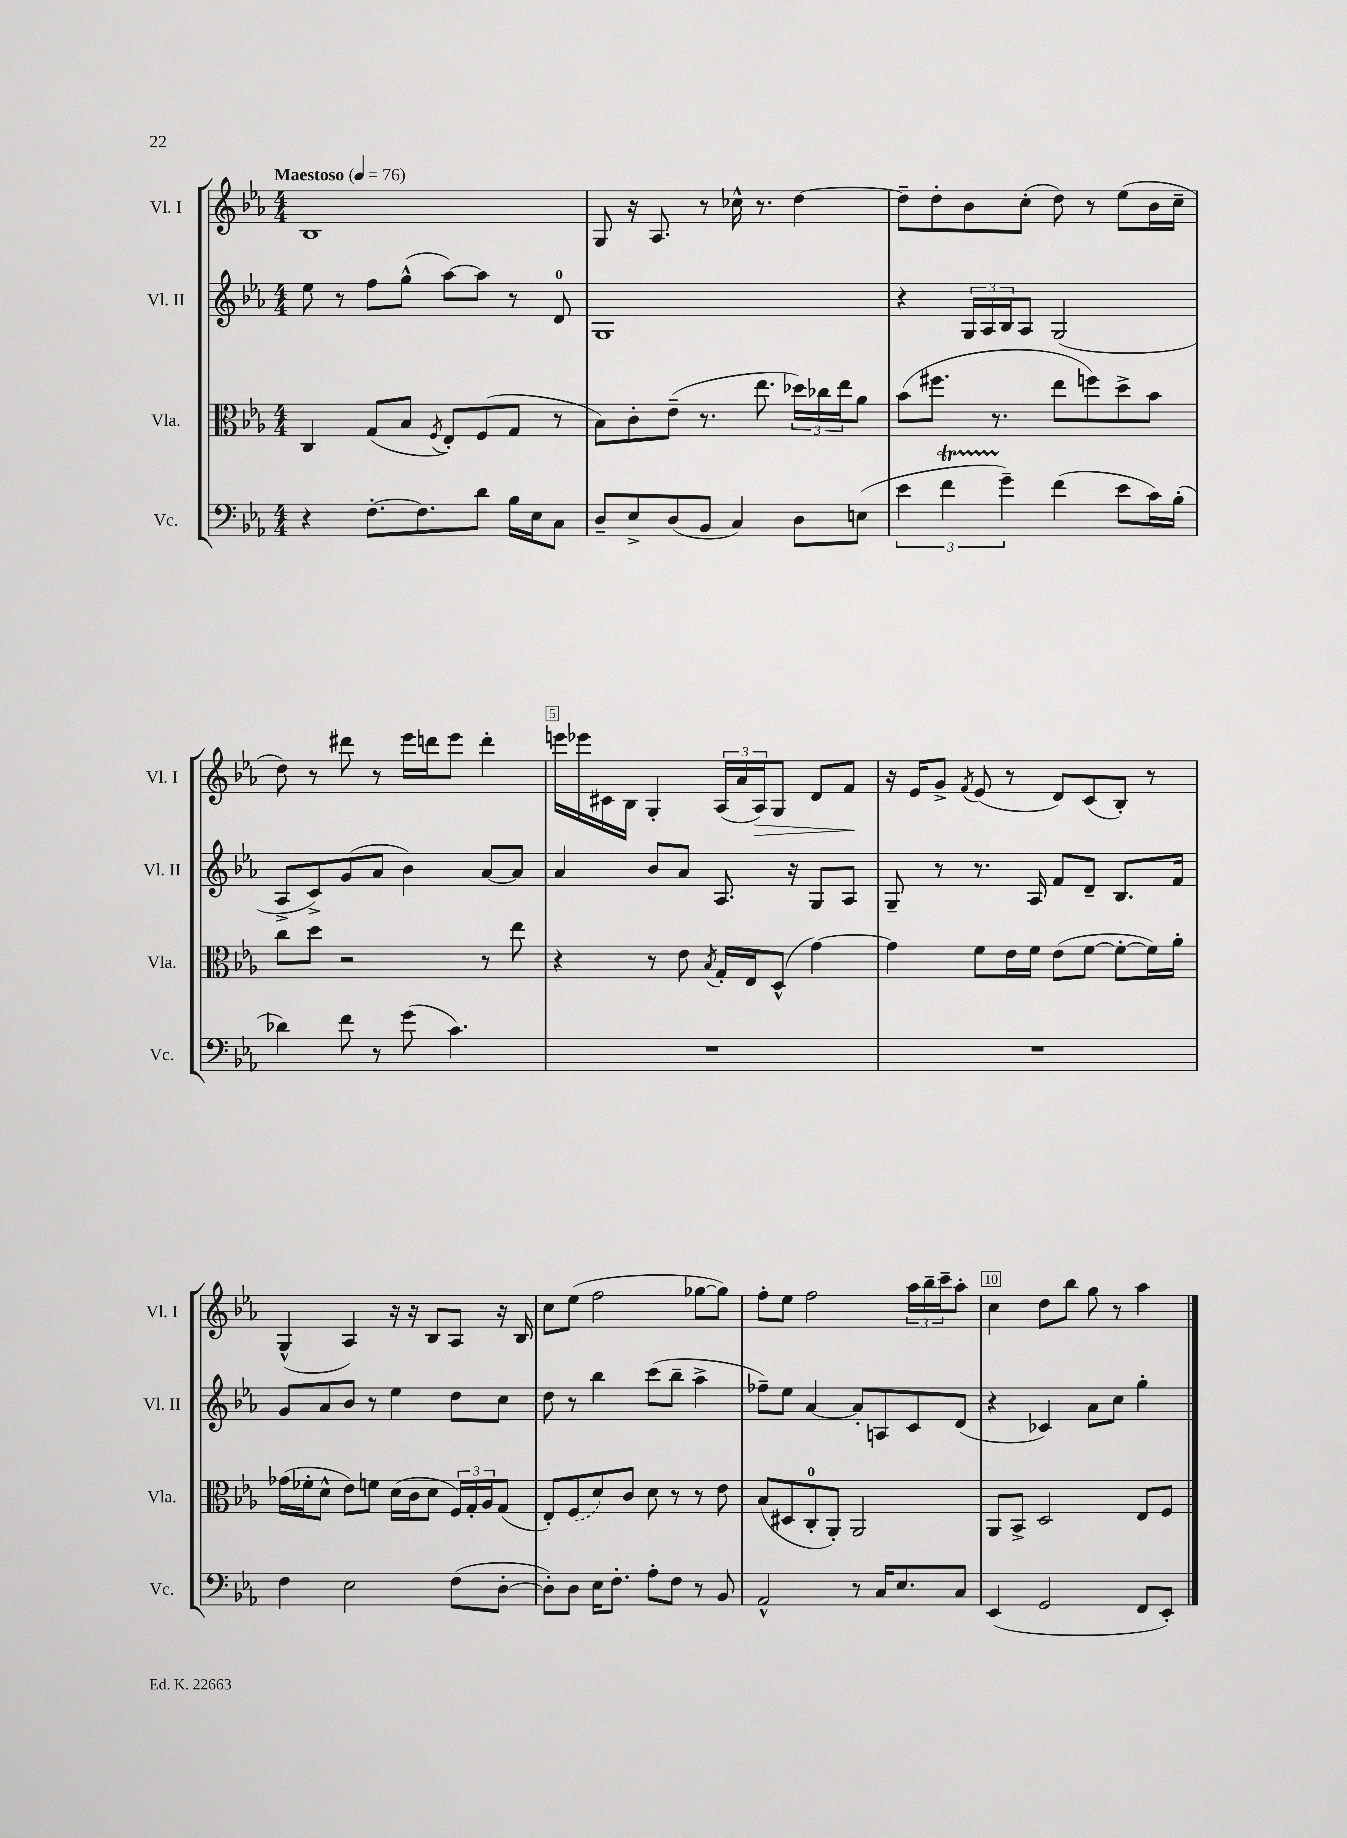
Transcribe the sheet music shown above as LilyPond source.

<<
\new StaffGroup <<
\new Staff = "s0" \with { instrumentName = "Vl. I" shortInstrumentName = "Vl. I" } {
    \clef treble \key ees \major \numericTimeSignature \time 4/4 \tempo "Maestoso" 4 = 76
    bes1 |
    g8 r16 aes8. r8 ces''16-^ r8. d''4~ |
    d''8-- d''8-. bes'8 c''8-.( d''8) r8 ees''8( bes'16 c''16-- |
    d''8) r8 dis'''8 r8 ees'''16 d'''16 ees'''8 d'''4-. |
    e'''16 ees'''16 cis'16 bes16 g4-. \tuplet 3/2 { aes16( aes'16 aes16\>) } g8 d'8 f'8\! |
    r16 ees'16 g'8-> \acciaccatura { f'8 } ees'8( r8 d'8) c'8( bes8-.) r8 |
    g4-^( aes4) r16 r16 bes8 aes8 r16 bes16 |
    c''8 ees''8( f''2 ges''8~ ges''8) |
    f''8-. ees''8 f''2 \tuplet 3/2 { aes''16 bes''16-- c'''16-- } aes''8-. |
    c''4 d''8 bes''8 g''8 r8 aes''4 \bar "|." |
}
\new Staff = "s1" \with { instrumentName = "Vl. II" shortInstrumentName = "Vl. II" } {
    \clef treble \key ees \major \numericTimeSignature \time 4/4
    ees''8 r8 f''8 g''8-^( aes''8~) aes''8 r8 d'8-0 |
    g1 |
    r4 \tuplet 3/2 { g16 aes16 bes16 } aes8 g2( |
    aes8-> c'8->) g'8( aes'8 bes'4) aes'8~ aes'8 |
    aes'4 bes'8 aes'8 aes8. r16 g8 aes8 |
    g8-- r8 r8. aes16 f'8 d'8-- bes8. f'16 |
    g'8 aes'8 bes'8 r8 ees''4 d''8 c''8 |
    d''8 r8 bes''4 c'''8( bes''8-- aes''4-> |
    fes''8--) ees''8 aes'4~ aes'8-. a8 c'8 d'8( |
    r4 ces'4) aes'8 c''8 g''4-. \bar "|." |
}
\new Staff = "s2" \with { instrumentName = "Vla." shortInstrumentName = "Vla." } {
    \clef alto \key ees \major \numericTimeSignature \time 4/4
    c4 g8( bes8 \acciaccatura { f8 } ees8-.) f8( g8 r8 |
    bes8) c'8-. ees'8--( r8. ees''8. \tuplet 3/2 { des''16) ces''16 ees''16 } aes'8 |
    bes'8( fis''8. r8. ees''8 f''8) d''8-> bes'8 |
    c''8 d''8 r2 r8 ees''8 |
    r4 r8 ees'8 \acciaccatura { bes8 } g16-. ees16 d8-^( g'4~) |
    g'4 f'8 ees'16 f'16 ees'8( f'8~ f'8~-. f'16) aes'16-. |
    ges'16( fes'16-. d'8-^ ees'8) f'8 d'16( c'16 d'8 \tuplet 3/2 { f16) g16-. aes16 } g8( |
    ees8-.) \once \slurDashed f8( d'8) c'8 d'8 r8 r8 ees'8 |
    bes8( dis8 c8-0-. aes,8-.) aes,2 |
    aes,8 bes,8-> d2 ees8 f8 \bar "|." |
}
\new Staff = "s3" \with { instrumentName = "Vc." shortInstrumentName = "Vc." } {
    \clef bass \key ees \major \numericTimeSignature \time 4/4
    r4 f8.~-. f8. d'8 bes16 ees16 c8 |
    d8-- ees8-> d8( bes,8 c4) d8 e8( |
    \tuplet 3/2 { ees'4 f'4\startTrillSpan g'4--\stopTrillSpan) } f'4( ees'8 c'16) bes16-.( |
    des'4) f'8 r8 g'8( c'4.) |
    R1 |
    R1 |
    f4 ees2 f8( d8~-. |
    d8-.) d8 ees16 f8.-. aes8-. f8 r8 bes,8 |
    aes,2-^ r8 c16 ees8. c8 |
    ees,4( g,2 f,8 ees,8-.) \bar "|." |
}
>>
>>
\layout { \context { \Score \override BarNumber.break-visibility = ##(#f #t #t) barNumberVisibility = #(every-nth-bar-number-visible 5) \override BarNumber.stencil = #(make-stencil-boxer 0.1 0.3 ly:text-interface::print) } }
